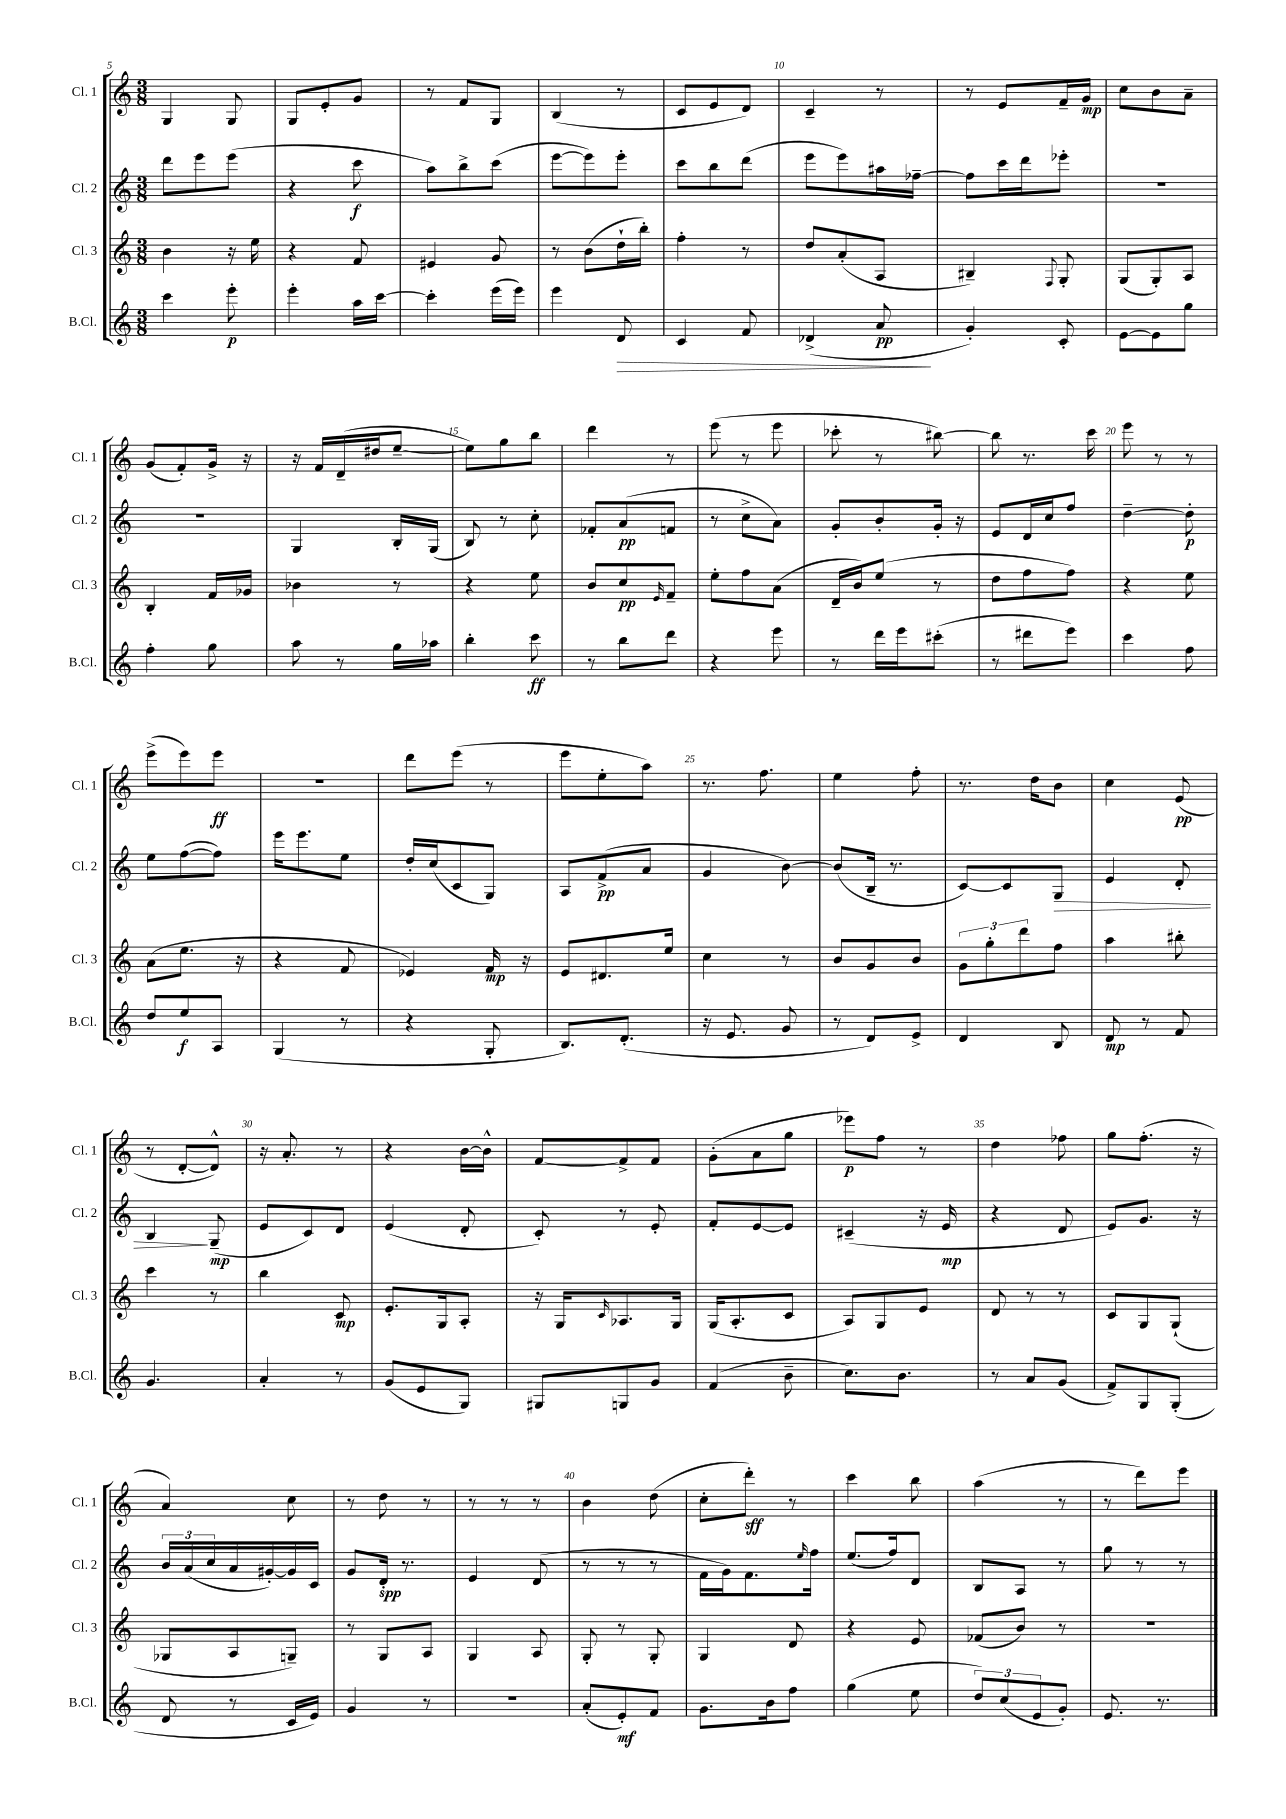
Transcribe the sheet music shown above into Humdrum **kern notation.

**kern	**kern	**kern	**kern
*staff4	*staff3	*staff2	*staff1
*clefG2	*clefG2	*clefG2	*clefG2
*k[]	*k[]	*k[]	*k[]
*M3/8	*M3/8	*M3/8	*M3/8
4ccc	4b	8ddd	4G
.	.	8eee	.
8eee'	16r	(8eee	8G
.	16ee	.	.
=	=	=	=
4eee'	4r	4r	8G
.	.	.	8e'
16aa	8f	8ccc	8g
[16ccc	.	.	.
=	=	=	=
4ccc']	4e#	8aa)	8r
.	.	8bb^	8f
(16eee	8g	(8ccc	8G
16eee)	.	.	.
=	=	=	=
4eee	8r	[8eee	(4B
.	(8b	8eee])	.
8d	16dd`	8eee'	8r
.	16bb')	.	.
=	=	=	=
4c	4ff'	8ccc	8c
.	.	8bb	8e
8f	8r	(8ddd	8d)
=	=	=	=
(4d-^	8dd	8eee	4c~
.	(8a'	8eee)	.
8a	8A	16aa#	8r
.	.	[16ff-~	.
=	=	=	=
4g')	4B#~)	8ff-]	8r
.	.	16ccc	8e
.	.	16ddd	.
.	8qqF	.	.
8c'	8G'	8eee-'	16f~
.	.	.	16g
=	=	=	=
[8e	(8G	4.r	8cc
8e]	8G')	.	8b
8gg	8A	.	8a~
=	=	=	=
4ff'	4B'	4.r	(8g
.	.	.	8f')
8gg	16f	.	16g^
.	16g-	.	16r
=	=	=	=
8aa	4b-	4G	16r
.	.	.	16f
8r	.	.	(16d~
.	.	.	16dd#
16gg	8r	16B'	[8ee~
16aa-	.	(16G	.
=	=	=	=
4bb'	4r	8B)	8ee])
.	.	8r	8gg
8ccc	8ee	8cc'	8bb
=	=	=	=
8r	8b	8f-'	4ddd
8bb	8cc	(8a	.
.	16qqe	.	.
8ddd	8f~	8f	8r
=	=	=	=
4r	8ee'	8r	(8eee
.	8ff	8cc^	8r
8eee	(8a	8a)	8eee
=	=	=	=
8r	16d~	8g'	8ccc-'
.	16b)	.	.
16ddd	(8ee	8b'	8r
16eee	.	.	.
(8ccc#'	8r	16g'	[8bb#)
.	.	16r	.
=	=	=	=
8r	8dd	8e	8bb#]
8ddd#	8ff	16d	8.r
.	.	16cc	.
8eee)	8ff)	8ff	.
.	.	.	16ccc
=	=	=	=
4ccc	4r	[4dd~	8eee
.	.	.	8r
8ff	8ee	8dd']	8r
=	=	=	=
8dd	(8a	8ee	(8eee^
8ee	8.ee	([8ff	8eee)
8A	.	8ff])	8eee
.	16r	.	.
=	=	=	=
(4G	4r	16eee	4.r
.	.	8.eee	.
8r	8f	8ee	.
=	=	=	=
4r	4e-)	16dd'	8ddd
.	.	(16cc	.
.	.	8c	(8eee
8G'	16f	8G)	8r
.	16r	.	.
=	=	=	=
8.B)	8e	8A	8eee
.	8.d#	(8f^	8ee'
(8.d'	.	.	.
.	.	8a	8aa)
.	16ee	.	.
=	=	=	=
16r	4cc	4g	8.r
8.e	.	.	.
.	.	.	8.ff
8g	8r	[8b)	.
=	=	=	=
8r	8b	(8b]	4ee
8d)	8g	16B~	.
.	.	8.r	.
8e^	8b	.	8ff'
=	=	=	=
4d	12g	[8c)	8.r
.	12gg'	.	.
.	.	8c]	.
.	12ddd	.	.
.	.	.	16dd
8B	8ff	8G	8b
=	=	=	=
8d	4aa	4e	4cc
8r	.	.	.
8f	8bb#'	8d'	(8e
=	=	=	=
4.g	4ccc	4B	8r
.	.	.	[8d'
.	8r	(8G~	8d^^])
=	=	=	=
4a'	4bb	8e	16r
.	.	.	8.a'
.	.	8c)	.
8r	8c	8d	8r
=	=	=	=
(8g	8.e'	(4e	4r
8e	.	.	.
.	16G	.	.
8G)	8A'	8d'	[16b
.	.	.	16b^^]
=	=	=	=
8G#	16r	8c')	[8f
.	16G	.	.
.	16qqc	.	.
8G	8.A-	8r	8f^]
8g	.	8e'	8f
.	16G	.	.
=	=	=	=
(4f	(16G	8f'	(8g'
.	8.A'	.	.
.	.	[8e	8a
8b~	8c	8e]	8gg
=	=	=	=
8.cc)	8A)	(4c#~	8eee-)
.	8G	.	8ff
8.b	.	.	.
.	8e	16r	8r
.	.	16e	.
=	=	=	=
8r	8d	4r	4dd
8a	8r	.	.
(8g	8r	8d	8ff-
=	=	=	=
8f^)	8c	8e)	8gg
8G	8G	8.g	(8.ff'
(8G'	(8G`	.	.
.	.	16r	16r
=	=	=	=
8d	8G-	24b	4a)
.	.	(24a	.
.	.	24cc	.
8r	8A	16a	.
.	.	[16g#')	.
16c	8G~)	16g#]	8cc
16e)	.	16c	.
=	=	=	=
4g	8r	8g	8r
.	8G	16d'	8dd
.	.	8.r	.
8r	8A	.	8r
=	=	=	=
4.r	4G	4e	8r
.	.	.	8r
.	8A	(8d	8r
=	=	=	=
(8a'	8G'	8r	4b
8e')	8r	8r	.
8f	8G'	8r	(8dd
=	=	=	=
8.g	4G	16f	8cc'
.	.	16g)	.
.	.	8.f	8ddd')
16b	.	.	.
8ff	8d	.	8r
.	.	16qqee	.
.	.	16ff	.
=	=	=	=
(4gg	4r	(8.ee	4ccc
.	.	16ff)	.
8ee	8e	8d	8bb
=	=	=	=
12dd)	(8f-	8B	(4aa
(12cc	.	.	.
.	8b)	8A	.
12e	.	.	.
8g')	8r	8r	8r
=	=	=	=
8.e	4.r	8gg	8r
.	.	8r	8ddd)
8.r	.	.	.
.	.	8r	8eee
==	==	==	==
*-	*-	*-	*-
